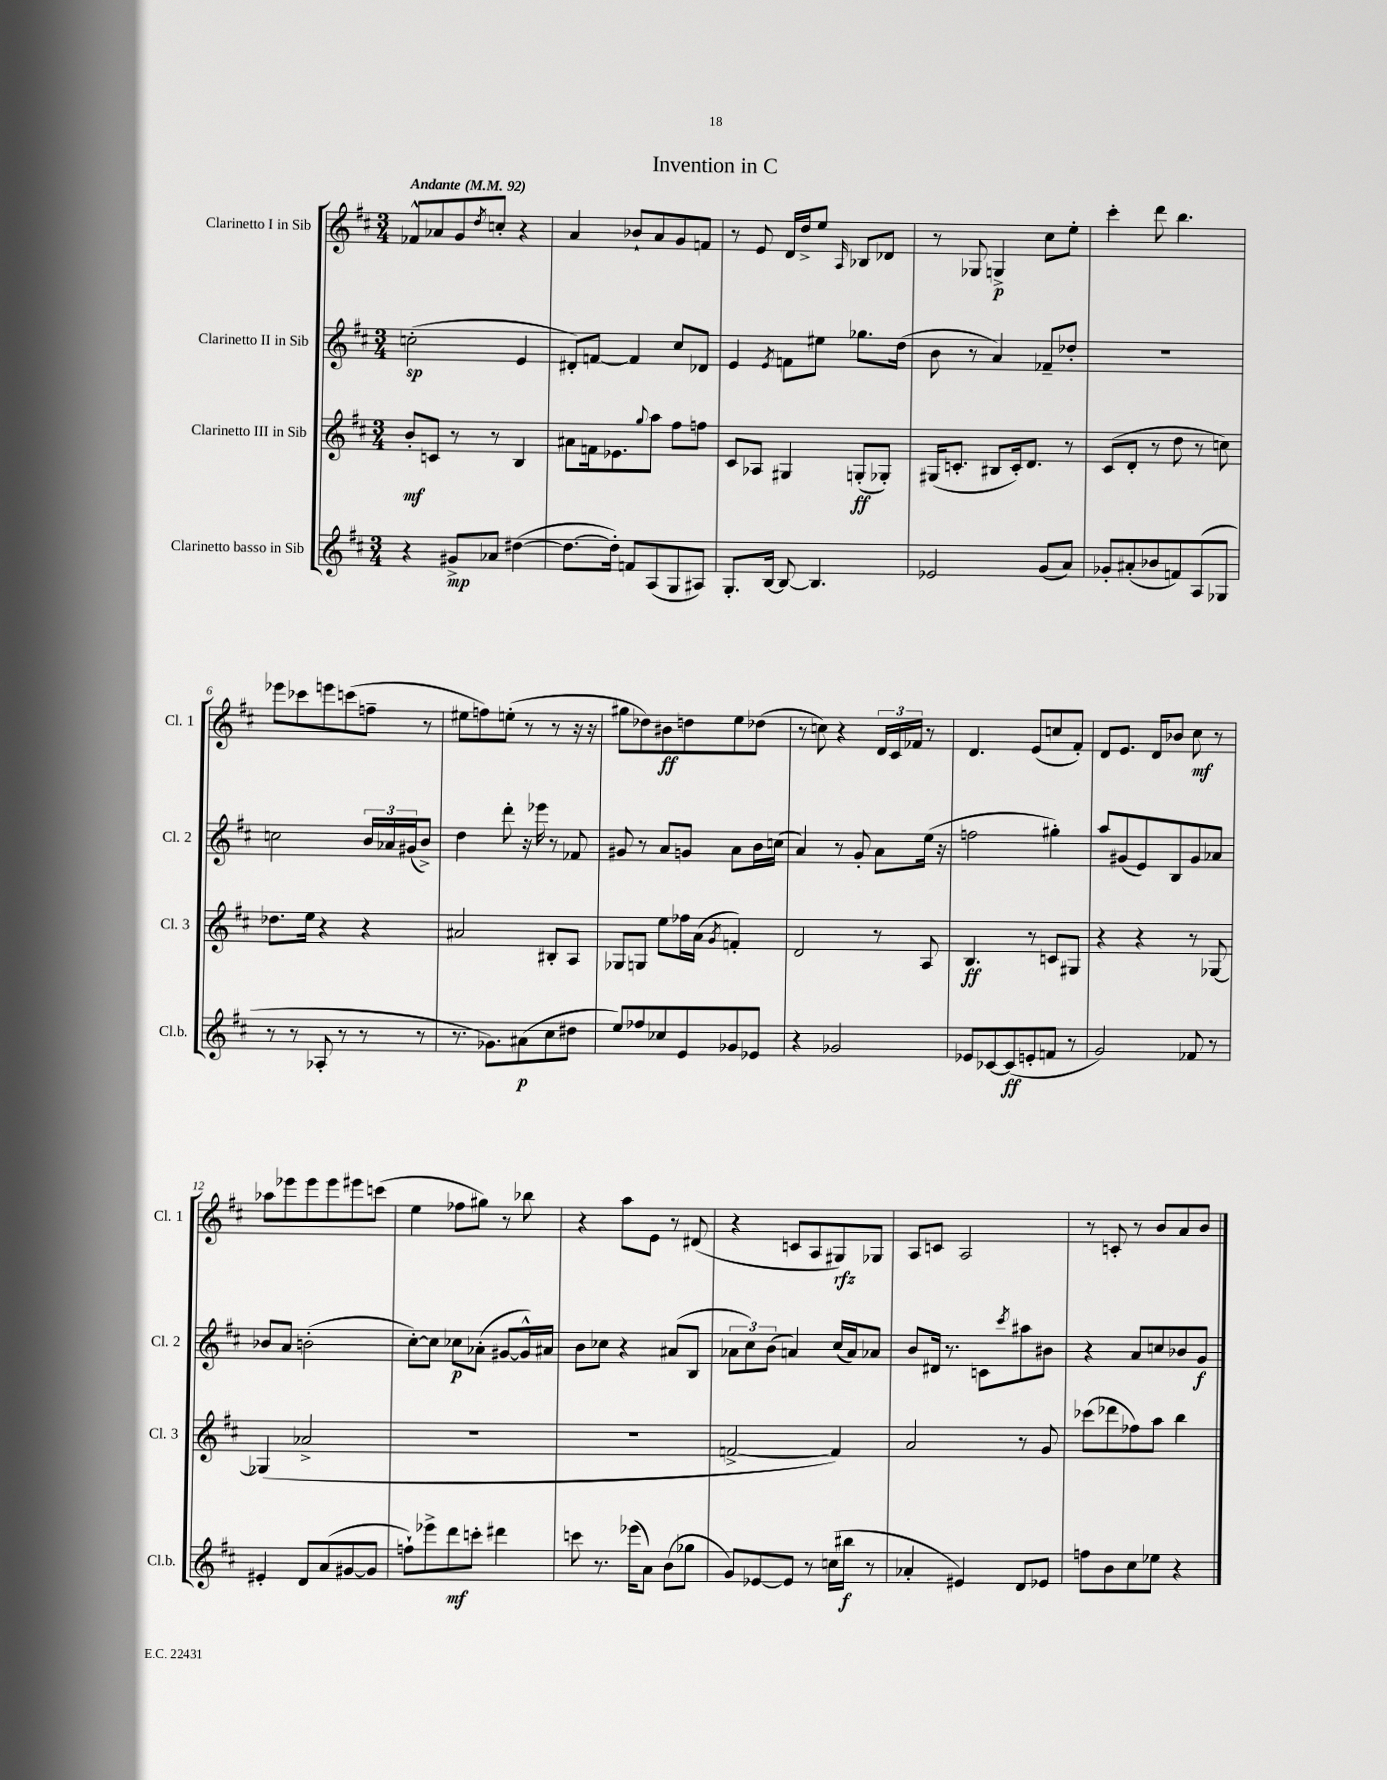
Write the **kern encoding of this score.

**kern	**dynam	**kern	**dynam	**kern	**dynam	**kern	**dynam
*part4	*part4	*part3	*part3	*part2	*part2	*part1	*part1
*staff4	*staff4	*staff3	*staff3	*staff2	*staff2	*staff1	*staff1
*I"Clarinetto basso in Sib	*	*I"Clarinetto III in Sib	*	*I"Clarinetto II in Sib	*	*I"Clarinetto I in Sib	*
*I'Cl.b.	*	*I'Cl. 3	*	*I'Cl. 2	*	*I'Cl. 1	*
*clefG2	*	*clefG2	*	*clefG2	*	*clefG2	*
*k[f#c#]	*	*k[f#c#]	*	*k[f#c#]	*	*k[f#c#]	*
*M3/4	*	*M3/4	*	*M3/4	*	*M3/4	*
*MM92	*	*MM92	*	*MM92	*	*MM92	*
=1	=1	=1	=1	=1	=1	=1	=1
!	!	!	!	!	!	!LO:TX:a:B:t=Andante	!
4r	.	8b'/L	mf	(2ccn'\	sp	8f-X^^/L	.
.	.	8cn/J	.	.	.	8a-X/	.
8g#X^/L	mp	8r	.	.	.	8g/	.
.	.	.	.	.	.	8qdd/	.
8a-X/J	.	8r	.	.	.	8ccn'/J	.
([4dd#X\	.	4B/	.	4e/	.	4r	.
=2	=2	=2	=2	=2	=2	=2	=2
8.dd#\L_	.	8a#X\L	.	8d#X'/L)	.	4a/	.
.	.	16fn\k	.	[8fn/J	.	.	.
16dd#'\Jk])	.	8.e-X\	.	.	.	.	.
8fn/L	.	.	.	4f/]	.	8b-X`/L	.
.	.	8qqgg/	.	.	.	.	.
(8A/	.	8aa\J	.	.	.	8a/	.
8G/	.	8ff#\L	.	8cc#/L	.	8g/	.
8A#X/J)	.	8ffn\J	.	8d-X/J	.	8fn/J	.
=3	=3	=3	=3	=3	=3	=3	=3
8.G'/L	.	8c#/L	.	4e/	.	8r	.
.	.	8A-X/J	.	.	.	8e/	.
[16B/Jk	.	.	.	.	.	.	.
.	.	.	.	8qe/	.	.	.
8B/_	.	4G#X/	.	8fn\L	.	16d/LL	.
.	.	.	.	.	.	16dd^/J	.
4.B/]	.	.	.	8ee#X\J	.	8ee/J	.
.	.	.	.	.	.	16qqA/	.
.	.	(8Gn'/L	ff	8.gg-X\L	.	8B-X/L	.
.	.	8G-X'/J)	.	.	.	8d-X/J	.
.	.	.	.	(16dd\Jk	.	.	.
=4	=4	=4	=4	=4	=4	=4	=4
2e-X/	.	(16G#X/KL	.	8b\	.	8r	.
.	.	8.cn'/J	.	.	.	.	.
.	.	.	.	8r	.	8G-X/	.
.	.	8B#X/L	.	4a/)	.	4Gn^/	p
.	.	16c'/k)	.	.	.	.	.
.	.	8.d/J	.	.	.	.	.
(8g/L	.	.	.	8f-X~/L	.	8cc#\L	.
8a/J)	.	8r	.	8dd-X'/J	.	8ee'\J	.
=5	=5	=5	=5	=5	=5	=5	=5
8g-X'/L	.	(8c#/L	.	2.r	.	4ccc#'\	.
(8a#X'/	.	8d'/J	.	.	.	.	.
8b-X/	.	8r	.	.	.	8ddd\	.
8fn/)	.	8dd\	.	.	.	4.bb\	.
(8A/	.	8r	.	.	.	.	.
8G-X/J	.	8ccn\)	.	.	.	.	.
!!LO:LB:g=z
=6	=6	=6	=6	=6	=6	=6	=6
8r	.	8.dd-X\L	.	2ccn\	.	8eee-X\L	.
8r	.	.	.	.	.	8ccc-X\	.
.	.	16ee\Jk	.	.	.	.	.
8A-X'/	.	4r	.	.	.	8eeen\	.
8r	.	.	.	.	.	(8cccn\	.
8r	.	4r	.	24b/LL	.	8ffn~\J	.
.	.	.	.	24a-X/	.	.	.
.	.	.	.	(24g#X/J	.	.	.
8r	.	.	.	8b^/J)	.	8r	.
=7	=7	=7	=7	=7	=7	=7	=7
8.r	.	2a#X/	.	4dd\	.	8ee#X\L	.
.	.	.	.	.	.	8ffn\)	.
8.g-X\L)	.	.	.	.	.	.	.
.	.	.	.	8ddd'\	.	(8een'\J	.
(8a#X\	p	.	.	16r	.	8r	.
.	.	.	.	16eee-X\	.	.	.
8cc#\	.	8B#X'/L	.	8r	.	8r	.
8dd#X\J	.	8A/J	.	8f-X/	.	16r	.
.	.	.	.	.	.	16r	.
=8	=8	=8	=8	=8	=8	=8	=8
8ee/L)	.	8G-X/L	.	8g#X/	.	8gg#X\L	.
8ff-X/	.	8Gn/J	.	8r	.	8dd-X\)	.
8cc-X/	.	8ee\L	.	8a/L	.	8b#X\	ff
8e/	.	16ff-X\L	.	8gn/J	.	8ddn\	.
.	.	(16a\JJ	.	.	.	.	.
.	.	8qg/	.	.	.	.	.
8g-X/	.	4fn'/)	.	8a\L	.	8ee\	.
8e-X/J	.	.	.	16b\L	.	(8dd-X\J	.
.	.	.	.	(16ccn\JJ	.	.	.
=9	=9	=9	=9	=9	=9	=9	=9
4r	.	2d/	.	4a/)	.	8r	.
.	.	.	.	.	.	8ccn\)	.
2g-X/	.	.	.	8r	.	4r	.
.	.	.	.	8g'/	.	.	.
.	.	8r	.	8a\L	.	24d/LL	.
.	.	.	.	.	.	24c#/	.
.	.	.	.	.	.	24f-X/JJ	.
.	.	8A/	.	(16ee\Jk	.	8r	.
.	.	.	.	16r	.	.	.
=10	=10	=10	=10	=10	=10	=10	=10
8e-X/L	.	4.B/	ff	2ffn\	.	4.d/	.
[8c-X/	.	.	.	.	.	.	.
(8c-/]	ff	.	.	.	.	.	.
8en'/	.	8r	.	.	.	(8e/L	.
8fn/J	.	8cn/L	.	4gg#X'\)	.	8ccn/	.
8r	.	8G#X/J	.	.	.	8f#'/J)	.
=11	=11	=11	=11	=11	=11	=11	=11
2g/)	.	4r	.	8aa/L	.	8d/L	.
.	.	.	.	(8g#X/	.	8.e/J	.
.	.	4r	.	8e/)	.	.	.
.	.	.	.	.	.	16d/KL	.
.	.	.	.	8B/	.	8b-X/J	.
8f-X/	.	8r	.	8g#/	.	8cc#\	mf
8r	.	[8G-X/	.	8a-X/J	.	8r	.
!!LO:LB:g=z
=12	=12	=12	=12	=12	=12	=12	=12
4e#X'/	.	(4G-X/]	.	8b-X/L	.	8aa-X\L	.
.	.	.	.	8a/J	.	8eee-X\	.
8d/L	.	2a-X^/	.	(2bn'\	.	8eee-\	.
(8a/	.	.	.	.	.	8eee-\	.
[8g#X/	.	.	.	.	.	8eee#X\	.
8g#/J]	.	.	.	.	.	(8cccn\J	.
=13	=13	=13	=13	=13	=13	=13	=13
8ffn`\L)	.	2.r	.	[8cc#'\L)	.	4ee\	.
8eee-X^\	.	.	.	8cc#\J]	.	.	.
8ddd\	mf	.	.	8cc-X\L	p	8ff-X\L	.
8cccn'\J	.	.	.	(8a-X'\J	.	8gg#X\J)	.
4ddd#X\	.	.	.	[8g#X/L	.	8r	.
.	.	.	.	16g#^^/L])	.	8bb-X\	.
.	.	.	.	16a#X/JJ	.	.	.
=14	=14	=14	=14	=14	=14	=14	=14
8cccn\	.	2.r	.	8b\L	.	4r	.
8.r	.	.	.	8cc-X\J	.	.	.
.	.	.	.	4r	.	8aa\L	.
(16eee-X\KL	.	.	.	.	.	.	.
8a\J)	.	.	.	.	.	8e\J	.
(8b\L	.	.	.	(8a#X/L	.	8r	.
8gg-X\J	.	.	.	8B/J	.	(8d#X/	.
=15	=15	=15	=15	=15	=15	=15	=15
8g/L)	.	[2fn^/	.	12a-X\L	.	4r	.
.	.	.	.	12cc#\)	.	.	.
[8e-X/	.	.	.	.	.	.	.
.	.	.	.	(12b\J	.	.	.
8e-/J]	.	.	.	4an/)	.	8cn/L	.
8r	.	.	.	.	.	8A/	.
(16ccn\LL	.	4f/])	.	(16cc#/LL	.	8G#X/)	rfz
16bb#X\JJ	f	.	.	16a/J)	.	.	.
8r	.	.	.	8a-X/J	.	8G-X/J	.
=16	=16	=16	=16	=16	=16	=16	=16
4a-X'/	.	2a/	.	8b/L	.	8A/L	.
.	.	.	.	16d#X/Jk	.	8cn/J	.
.	.	.	.	8.r	.	.	.
4e#X/)	.	.	.	.	.	2A/	.
.	.	.	.	8cn\L	.	.	.
.	.	.	.	8qccc#/	.	.	.
8d/L	.	8r	.	8aa#X\	.	.	.
8e-X/J	.	8g/	.	8b#X\J	.	.	.
=17	=17	=17	=17	=17	=17	=17	=17
8ffn\L	.	(8ccc-X\L	.	4r	.	8r	.
8b\	.	8ddd-X\	.	.	.	8cn'/	.
8cc#\	.	8ff-X\)	.	8a/L	.	8r	.
8ee-X\J	.	8aa\J	.	8ccn/	.	8b/L	.
4r	.	4bb\	.	8b-X/	.	8a/	.
.	.	.	.	8g/J	f	8b/J	.
==	==	==	==	==	==	==	==
*-	*-	*-	*-	*-	*-	*-	*-
